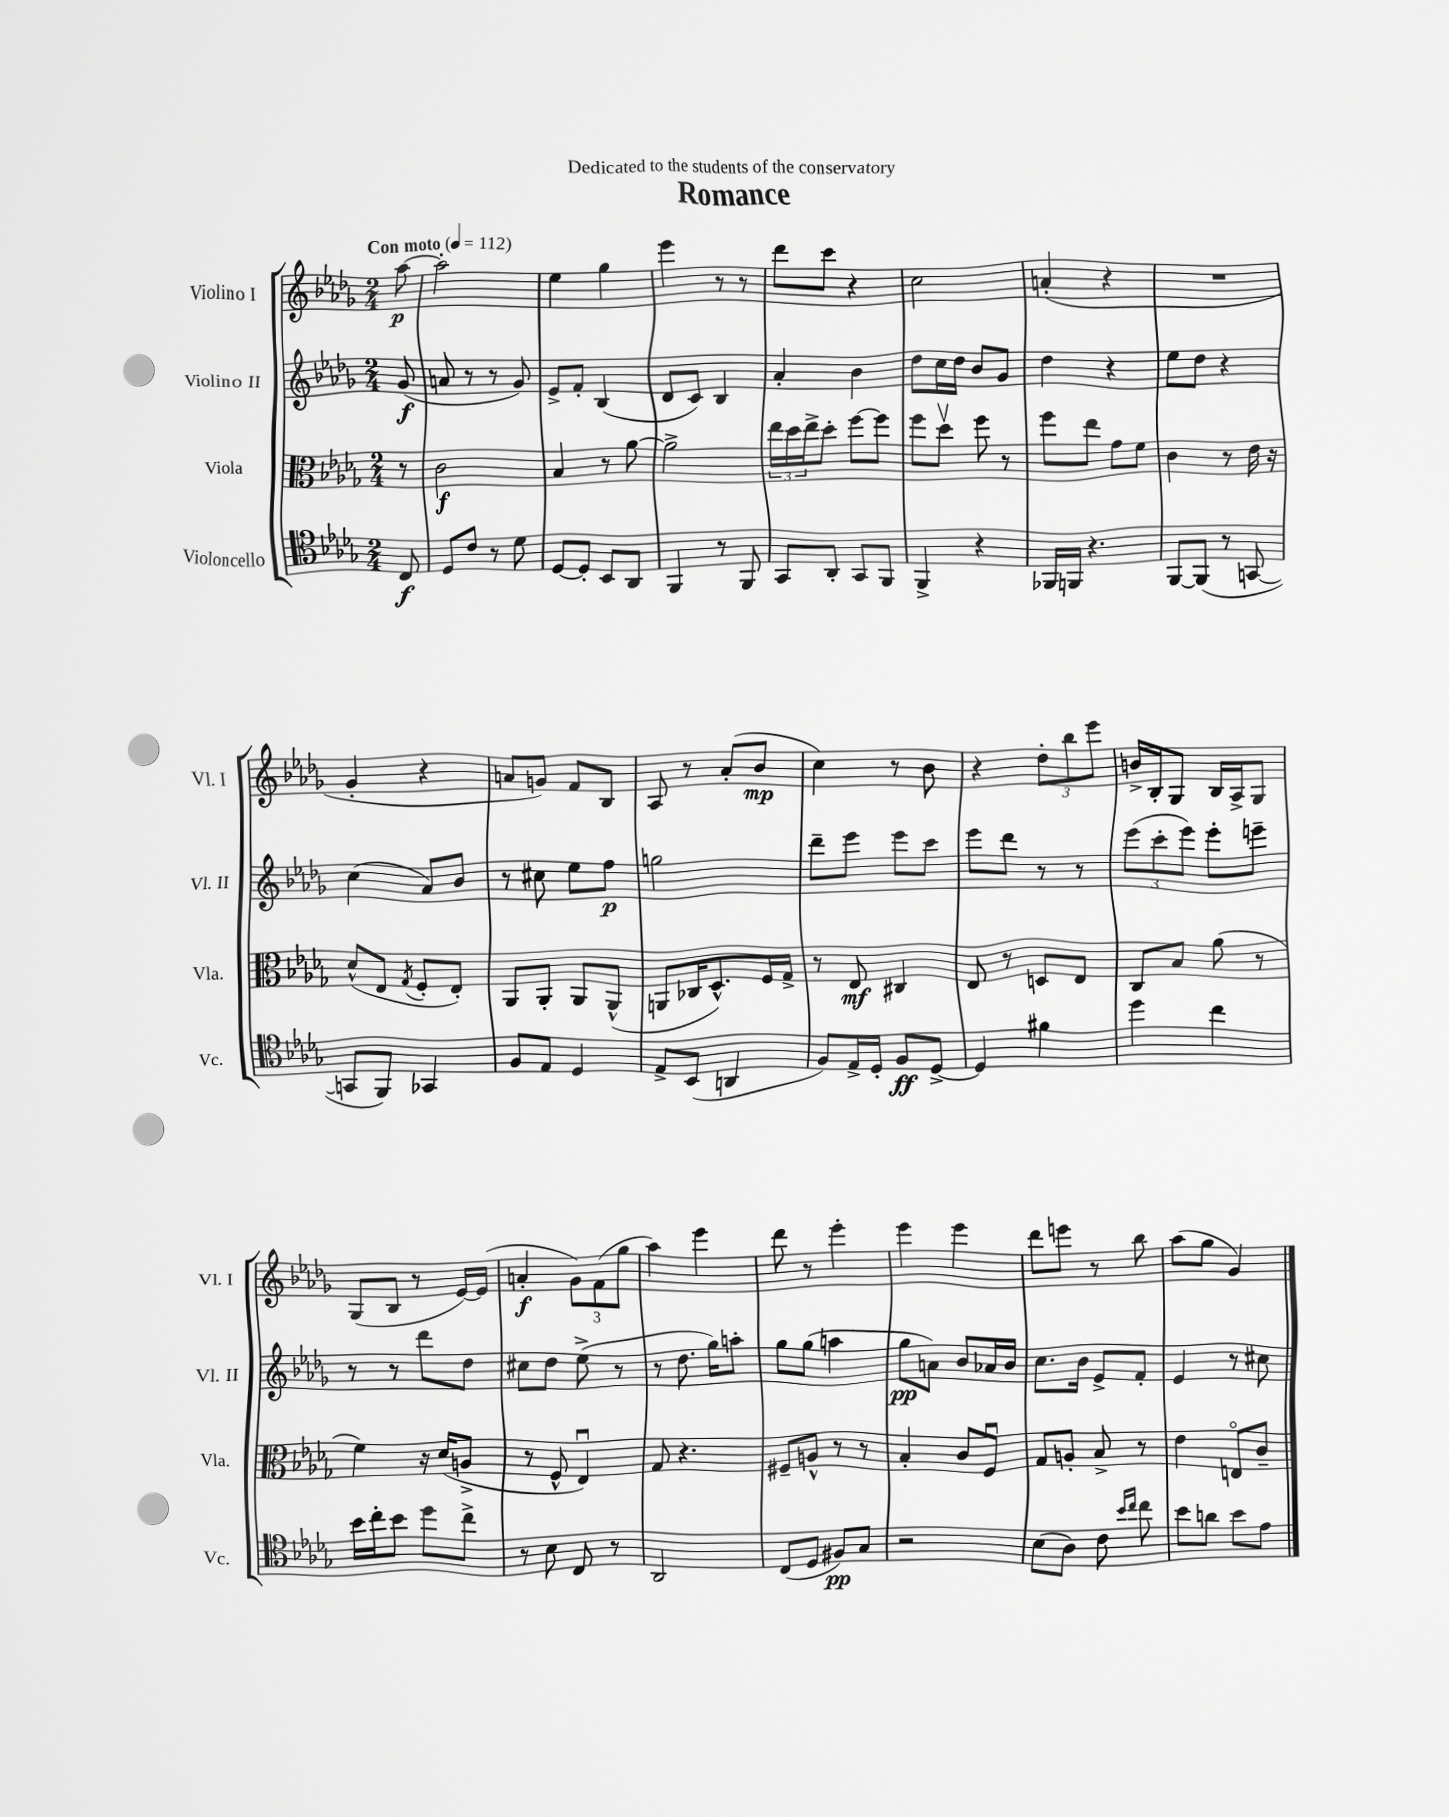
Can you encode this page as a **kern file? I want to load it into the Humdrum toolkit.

**kern	**dynam	**kern	**dynam	**kern	**dynam	**kern	**dynam
*part4	*part4	*part3	*part3	*part2	*part2	*part1	*part1
*staff4	*staff4	*staff3	*staff3	*staff2	*staff2	*staff1	*staff1
*I"Violoncello	*	*I"Viola	*	*I"Violino II	*	*I"Violino I	*
*I'Vc.	*	*I'Vla.	*	*I'Vl. II	*	*I'Vl. I	*
*clefC4	*	*clefC3	*	*clefG2	*	*clefG2	*
*k[b-e-a-d-g-]	*	*k[b-e-a-d-g-]	*	*k[b-e-a-d-g-]	*	*k[b-e-a-d-g-]	*
*M2/4	*	*M2/4	*	*M2/4	*	*M2/4	*
*MM112	*	*MM112	*	*MM112	*	*MM112	*
=	=	=	=	=	=	=	=
!	!	!	!	!	!	!LO:TX:a:B:t=Con moto	!
8C/	f	8r	.	(8g-/	f	[8aa-\	p
=1	=1	=1	=1	=1	=1	=1	=1
8D-/L	.	2c\	f	8an/	.	2aa-'\]	.
8c/J	.	.	.	8r	.	.	.
8r	.	.	.	8r	.	.	.
8d-\	.	.	.	8g-/)	.	.	.
=2	=2	=2	=2	=2	=2	=2	=2
[8D-/L	.	4B-/	.	8e-^/L	.	4ee-\	.
8D-'/J]	.	.	.	8f'/J	.	.	.
8BB-/L	.	8r	.	(4B-/	.	4gg-\	.
8AA-/J	.	[8a-\	.	.	.	.	.
=3	=3	=3	=3	=3	=3	=3	=3
4FF/	.	2a-^\]	.	8d-/L	.	4eee-\	.
.	.	.	.	8c/J)	.	.	.
8r	.	.	.	4B-/	.	8r	.
8FF/	.	.	.	.	.	8r	.
=4	=4	=4	=4	=4	=4	=4	=4
8GG-/L	.	24ee-\LL	.	4a-'/	.	8ddd-\L	.
.	.	24dd-\	.	.	.	.	.
.	.	24ee-^\J	.	.	.	.	.
8AA-'/J	.	8dd-'\J	.	.	.	8ccc\J	.
8GG-/L	.	[8ff\L	.	4b-\	.	4r	.
8FF/J	.	8ff\J]	.	.	.	.	.
=5	=5	=5	=5	=5	=5	=5	=5
4FF^/	.	8ff\L	.	8dd-\L	.	2cc\	.
.	.	8dd-v\J	.	16cc\L	.	.	.
.	.	.	.	16dd-\JJ	.	.	.
4r	.	8ff\	.	8b-/L	.	.	.
.	.	8r	.	8g-/J	.	.	.
=6	=6	=6	=6	=6	=6	=6	=6
16FF-X/LL	.	8ff\L	.	4dd-\	.	(4an'/	.
16FFn/JJ	.	.	.	.	.	.	.
4.r	.	8ee-\J	.	.	.	.	.
.	.	8g-\L	.	4r	.	4r	.
.	.	8f\J	.	.	.	.	.
=7	=7	=7	=7	=7	=7	=7	=7
[8FF/L	.	4c\	.	8ee-\L	.	2r	.
(8FF/J]	.	.	.	8dd-\J	.	.	.
8r	.	8r	.	4r	.	.	.
[8GGn/	.	16e-\	.	.	.	.	.
.	.	16r	.	.	.	.	.
!!LO:LB:g=z
=8	=8	=8	=8	=8	=8	=8	=8
8GGn/L]	.	(8d-^^/L	.	(4cc\	.	4g-'/	.
8FF/J)	.	8E-/J	.	.	.	.	.
.	.	8qG-/	.	.	.	.	.
4GG-X/	.	8F'/L	.	8a-/L)	.	4r	.
.	.	8E-'/J)	.	8b-/J	.	.	.
=9	=9	=9	=9	=9	=9	=9	=9
8F/L	.	8AA-/L	.	8r	.	8an/L	.
8E-/J	.	8AA-'/J	.	8cc#X\	.	8gn/J)	.
4D-/	.	8AA-/L	.	8ee-\L	.	8f/L	.
.	.	(8AA-^^/J	.	8ff\J	p	8B-/J	.
=10	=10	=10	=10	=10	=10	=10	=10
8E-^/L	.	8AAn/L	.	2ggn\	.	8A-/	.
(8BB-/J	.	16C-X/K	.	.	.	8r	.
.	.	8.D-^^/)	.	.	.	.	.
4AAn/	.	.	.	.	.	(8a-'/L	.
.	.	16F/L	.	.	.	8b-/J	mp
.	.	16G-^/JJ	.	.	.	.	.
=11	=11	=11	=11	=11	=11	=11	=11
8F/L)	.	8r	.	8ddd-~\L	.	4cc\)	.
16E-^/L	.	8E-/	mf	8eee-\J	.	.	.
16D-'/JJ	.	.	.	.	.	.	.
8F/L	ff	4C#X/	.	8eee-\L	.	8r	.
[8D-^/J	.	.	.	8ccc\J	.	8b-\	.
=12	=12	=12	=12	=12	=12	=12	=12
4D-/]	.	8E-/	.	8eee-\L	.	4r	.
.	.	8r	.	8ddd-\J	.	.	.
4f#X\	.	8Dn/L	.	8r	.	12dd-'\L	.
.	.	.	.	.	.	12bb-\	.
.	.	8E-/J	.	8r	.	.	.
.	.	.	.	.	.	12eee-\J	.
=13	=13	=13	=13	=13	=13	=13	=13
4dd-\	.	8C/L	.	(12eee-\L	.	16bn^/LL	.
.	.	.	.	.	.	16B-'/J	.
.	.	.	.	12ccc'\	.	.	.
.	.	8B-/J	.	.	.	8G-/J	.
.	.	.	.	12eee-\J)	.	.	.
4cc\	.	(8a-\	.	8eee-'\L	.	16B-/LL	.
.	.	.	.	.	.	16A-^/J	.
.	.	8r	.	8eeen~\J	.	8G-/J	.
!!LO:LB:g=z
=14	=14	=14	=14	=14	=14	=14	=14
16b-\LL	.	4f\)	.	8r	.	(8G-/L	.
16cc'\J	.	.	.	.	.	.	.
8b-\J	.	.	.	8r	.	8B-/J	.
8dd-\L	.	16r	.	8ddd-\L	.	8r	.
.	.	(16d-/KL	.	.	.	.	.
8cc^\J	.	8An^/J	.	8dd-\J	.	[16e-/LL)	.
.	.	.	.	.	.	(16e-/JJ]	.
=15	=15	=15	=15	=15	=15	=15	=15
8r	.	8r	.	8cc#X\L	.	4an'/	f
8B-\	.	8F^^/	.	8dd-\J	.	.	.
8C/	.	4E-u/)	.	(8ee-^\	.	12g-\L)	.
.	.	.	.	.	.	(12f\	.
8r	.	.	.	8r	.	.	.
.	.	.	.	.	.	12gg-\J	.
=16	=16	=16	=16	=16	=16	=16	=16
2AA-/	.	8G-/	.	8r	.	4aa-\)	.
.	.	4.r	.	8.dd-\	.	.	.
.	.	.	.	.	.	4eee-\	.
.	.	.	.	16gg-\KL)	.	.	.
.	.	.	.	8aan'\J	.	.	.
=17	=17	=17	=17	=17	=17	=17	=17
(8C/L	.	8F#X~/L	.	8gg-\L	.	8ddd-\	.
8D-/J	.	8An^^/J	.	(8gg-\J	.	8r	.
8F#X/L)	pp	8r	.	4aan\	.	4eee-'\	.
8G-/J	.	8r	.	.	.	.	.
=18	=18	=18	=18	=18	=18	=18	=18
2r	.	4B-'/	.	8gg-\L	pp	4eee-\	.
.	.	.	.	8an\J)	.	.	.
.	.	8c/L	.	8b-/L	.	4eee-\	.
.	.	8Fu/J	.	16a-X/L	.	.	.
.	.	.	.	16b-/JJ	.	.	.
=19	=19	=19	=19	=19	=19	=19	=19
(8B-\L	.	8G-/L	.	8.cc\L	.	8ddd-\L	.
8A-\J)	.	8An'/J	.	.	.	8eeen\J	.
.	.	.	.	16b-\Jk	.	.	.
8c\	.	8B-^/	.	8e-^/L	.	8r	.
16qqb-/LL	.	.	.	.	.	.	.
16qqcc/JJ	.	.	.	.	.	.	.
8cc\	.	8r	.	8f'/J	.	8bb-\	.
=20	=20	=20	=20	=20	=20	=20	=20
8b-\L	.	4e-\	.	4e-/	.	(8aa-\L	.
8an\J	.	.	.	.	.	8gg-\J	.
8b-\L	.	8En/L	.	8r	.	4g-/)	.
8e-\J	.	8c~/J	.	8cc#X\	.	.	.
==	==	==	==	==	==	==	==
*-	*-	*-	*-	*-	*-	*-	*-
